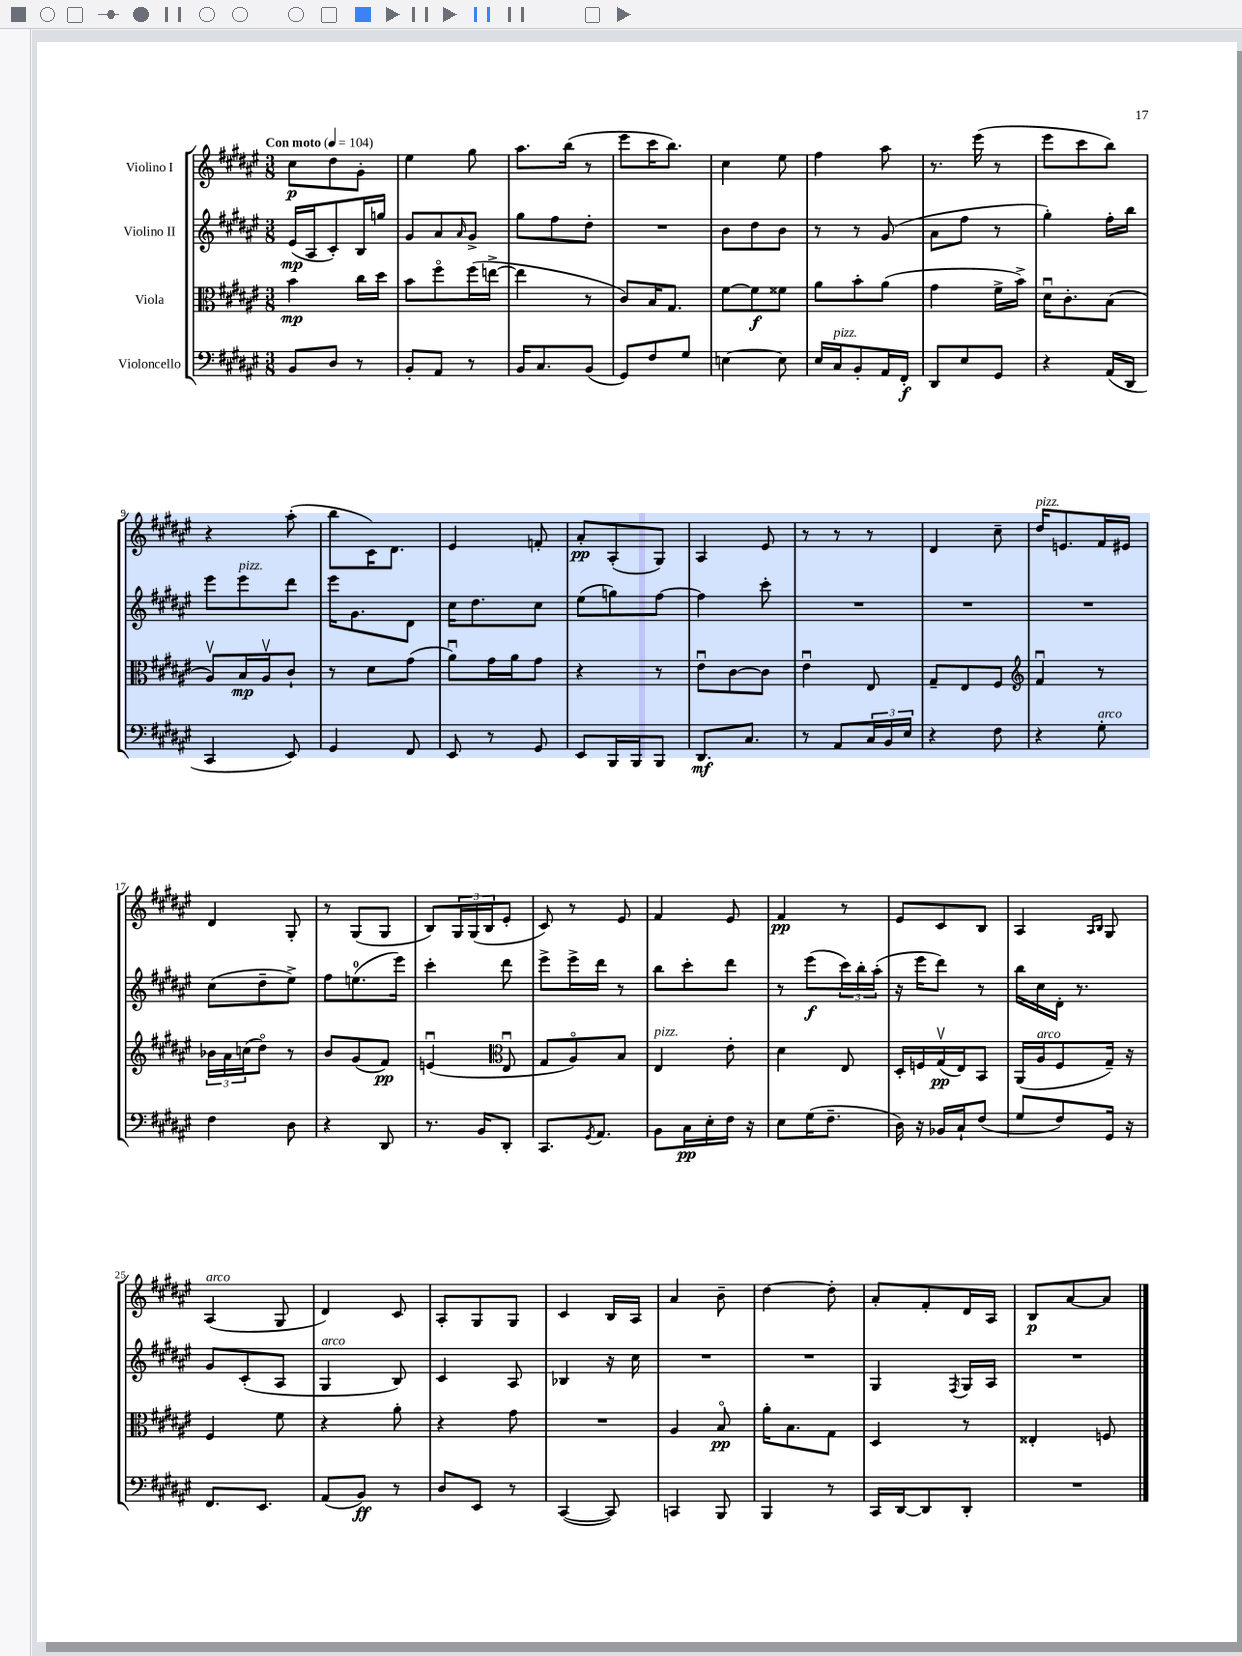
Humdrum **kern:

**kern	**kern	**kern	**kern
*staff4	*staff3	*staff2	*staff1
*clefF4	*clefC3	*clefG2	*clefG2
*k[f#c#g#d#a#e#]	*k[f#c#g#d#a#e#]	*k[f#c#g#d#a#e#]	*k[f#c#g#d#a#e#]
*M3/8	*M3/8	*M3/8	*M3/8
*MM104	*MM104	*MM104	*MM104
8BB/L	4b\	(16e#/LL	8cc#\L
.	.	16A#/J	.
8D#/J	.	8c#'/)	8dd#\
8r	16cc#\LL	16B/L	8g#'\J
.	16dd#\JJ	16gg/JJ	.
=	=	=	=
8BB'/L	8b\L	8g#/L	4ee#\
8AA#/J	8ff#o\	8a#/	.
.	.	16qqa#/	.
8r	(16ff#\L	8g#^/J	8gg#\
.	[16ee^\JJ	.	.
=	=	=	=
16BB/LK	4ee\]	8gg#\L	8.aa#\L
8.C#/	.	.	.
.	.	8ff#\	.
.	.	.	(16bb\Jk
(8BB/J	8r	8dd#'\J	8r
=	=	=	=
8GG#/L)	8c#/L)	4.r	8eee#\L
8F#/	16B/K	.	16ccc#\K
.	8.G#/J	.	8.bb\J)
8G#/J	.	.	.
=	=	=	=
[4E\	[8f#\L	8b\L	4cc#\
.	8f#\]	8dd#\	.
8E\]	8f##\J	8b\J	8ee#\
=	=	=	=
16E#/LL	8a#\L	8r	4ff#\
16C#/J	.	.	.
8BB'/	8b'\	8r	.
16AA#/L	(8a#\J	(8g#/	8aa#\
16FF#'/JJ	.	.	.
=	=	=	=
8DD#/L	4g#\	8a#\L	8.r
8E#/	.	8ff#\J	.
.	.	.	(16eee#\
8GG#/J	16f#^\LL	8r	8r
.	16b^\JJ)	.	.
=	=	=	=
4r	16d#u\LK	4gg#'\)	8eee#\L
.	8.c#'\	.	.
.	.	.	8ccc#\
(16AA#/LL	(8B\J	16ff#'\LL	8bb\J)
16DD#/JJ	.	16bb\JJ	.
=	=	=	=
4CC#/	8A#v/L)	8eee#\L	4r
.	16B/L	8eee#\	.
.	16A#v/J	.	.
8EE#/)	8c#`/J	8ddd#\J	(8aa#'\
=	=	=	=
4GG#/	8r	16eee#\LK	8bb\L
.	.	8.g#\	.
.	8d#\L	.	16c#\K)
.	.	.	8.d#\J
8FF#/	(8g#\J	8d#\J	.
=	=	=	=
8EE#/	8a#u\L)	16cc#\LK	4e#/
.	.	8.dd#\	.
8r	16g#\L	.	.
.	16a#\J	.	.
8GG#/	8g#\J	8cc#\J	8f'/
=	=	=	=
8EE#/L	4r	(8ee#\L	8a#'/L
16BBB/L	.	8gg\)	(8A#'/
16BBB/J	.	.	.
8BBB/J	8r	[8ff#\J	8G#/J)
=	=	=	=
8.DD#/L	8e#u\L	4ff#\]	4A#/
.	[8c#\	.	.
8.C#/J	.	.	.
.	8c#\]J	8ccc#'\	8e#/
=	=	=	=
8r	4e#u\	4.r	8r
8AA#/L	.	.	8r
24C#/L	8E#/	.	8r
24BB/	.	.	.
24E#/JJ	.	.	.
=	=	=	=
4r	8G#~/L	4.r	4d#/
.	8E#/	.	.
8F#\	8F#/J	.	8cc#~\
=	=	=	=
*	*clefG2	*	*
4r	4f#u/	4.r	16dd#/LK
.	.	.	8.e/
8G#'\	8r	.	16f#/L
.	.	.	16e#/JJ
=	=	=	=
4F#\	24b-\LL	(8cc#\L	4d#/
.	24a#\	.	.
.	(24cc\J	.	.
.	8dd#o\J)	8dd#~\	.
8D#\	8r	8ee#^\J)	8G#'/
=	=	=	=
4r	8b/L	8ff#\L	8r
.	(8g#/	(8.ee\	(8G#/L
8DD#/	8f#/J)	.	8G#/J
.	.	16eee#\Jk)	.
=	=	=	=
8.r	(4eu/	4ccc#'\	8B/L)
.	.	.	24G#/L
.	.	.	(24G#/
16BB/LK	.	.	.
.	.	.	24B/J
*	*clefC3	*	*
8DD#'/J	8E#u/	8ddd#\	8e#'/J
=	=	=	=
8.CC#/L	8G#/L	8eee#^\L	8c#/)
.	8A#o/)	16eee#^\L	8r
8qGG#/	.	.	.
8.AA#/J	.	16ddd#\JJ	.
.	8B/J	8r	8e#/
=	=	=	=
8BB\L	4E#/	8bb\L	4f#/
16C#\L	.	8ccc#'\	.
16E#'\	.	.	.
16F#\JJ	8e#'\	8ddd#\J	8e#/
16r	.	.	.
=	=	=	=
8E#\L	4d#\	8r	4f#/
(16G#\K	.	(8eee#\L	.
8.F#~\J	.	.	.
.	8E#/	24ccc#\L)	8r
.	.	24bb'\	.
.	.	(24aa#'\JJ	.
=	=	=	=
16D#\)	16D#'/LL	16r	8e#/L
16r	16F/	16eee#\LK	.
16BB-/LL	(16G#v/	8ddd#\J)	8c#/
16C#`/J	16E#/J)	.	.
(8F#/J	8BB/J	8r	8B/J
=	=	=	=
8G#/L	(16AA#/LL	16bb\LL	4A#/
.	16A#/J	16cc#\	.
8F#/)	8F#/	16d#'\JJ	.
.	.	8.r	.
.	.	.	16qqA#/LL
.	.	.	16qqB/JJ
16GG#/Jk	16G#~/Jk)	.	8G#/
16r	16r	.	.
=	=	=	=
8.FF#/L	4F#/	8g#/L	(4A#/
.	.	(8c#'/	.
8.EE#/J	.	.	.
.	8f#\	8A#/J	8G#/
=	=	=	=
(8AA#/L	4r	4G#/	4d#/)
8BB/J)	.	.	.
8r	8a#'\	8B/)	8c#/
=	=	=	=
8D#/L	4r	4c#/	8A#'/L
8EE#/J	.	.	8G#/
8r	8g#\	8A#/	8G#/J
=	=	=	=
([4CC#/	4.r	4B-/	4c#/
8CC#/])	.	16r	16B/LL
.	.	16cc#\	16A#/JJ
=	=	=	=
4CC/	4A#/	4.r	4a#/
8BBB/	8Bo/	.	8b~\
=	=	=	=
4BBB/	16a#'\LK	4.r	[4dd#\
.	8.B\	.	.
8r	8G#\J	.	8dd#'\]
=	=	=	=
16CC#/LL	4D#/	4G#/	8a#'/L
[16DD#/J	.	.	.
8DD#/]	.	.	8f#'/
.	.	8qF#/	.
8DD#'/J	8r	16G#/LL	16d#/L
.	.	16A#/JJ	16A#/JJ
=	=	=	=
4.r	4E##'/	4.r	8B/L
.	.	.	[8a#/
.	8F/	.	8a#/]J
==	==	==	==
*-	*-	*-	*-
